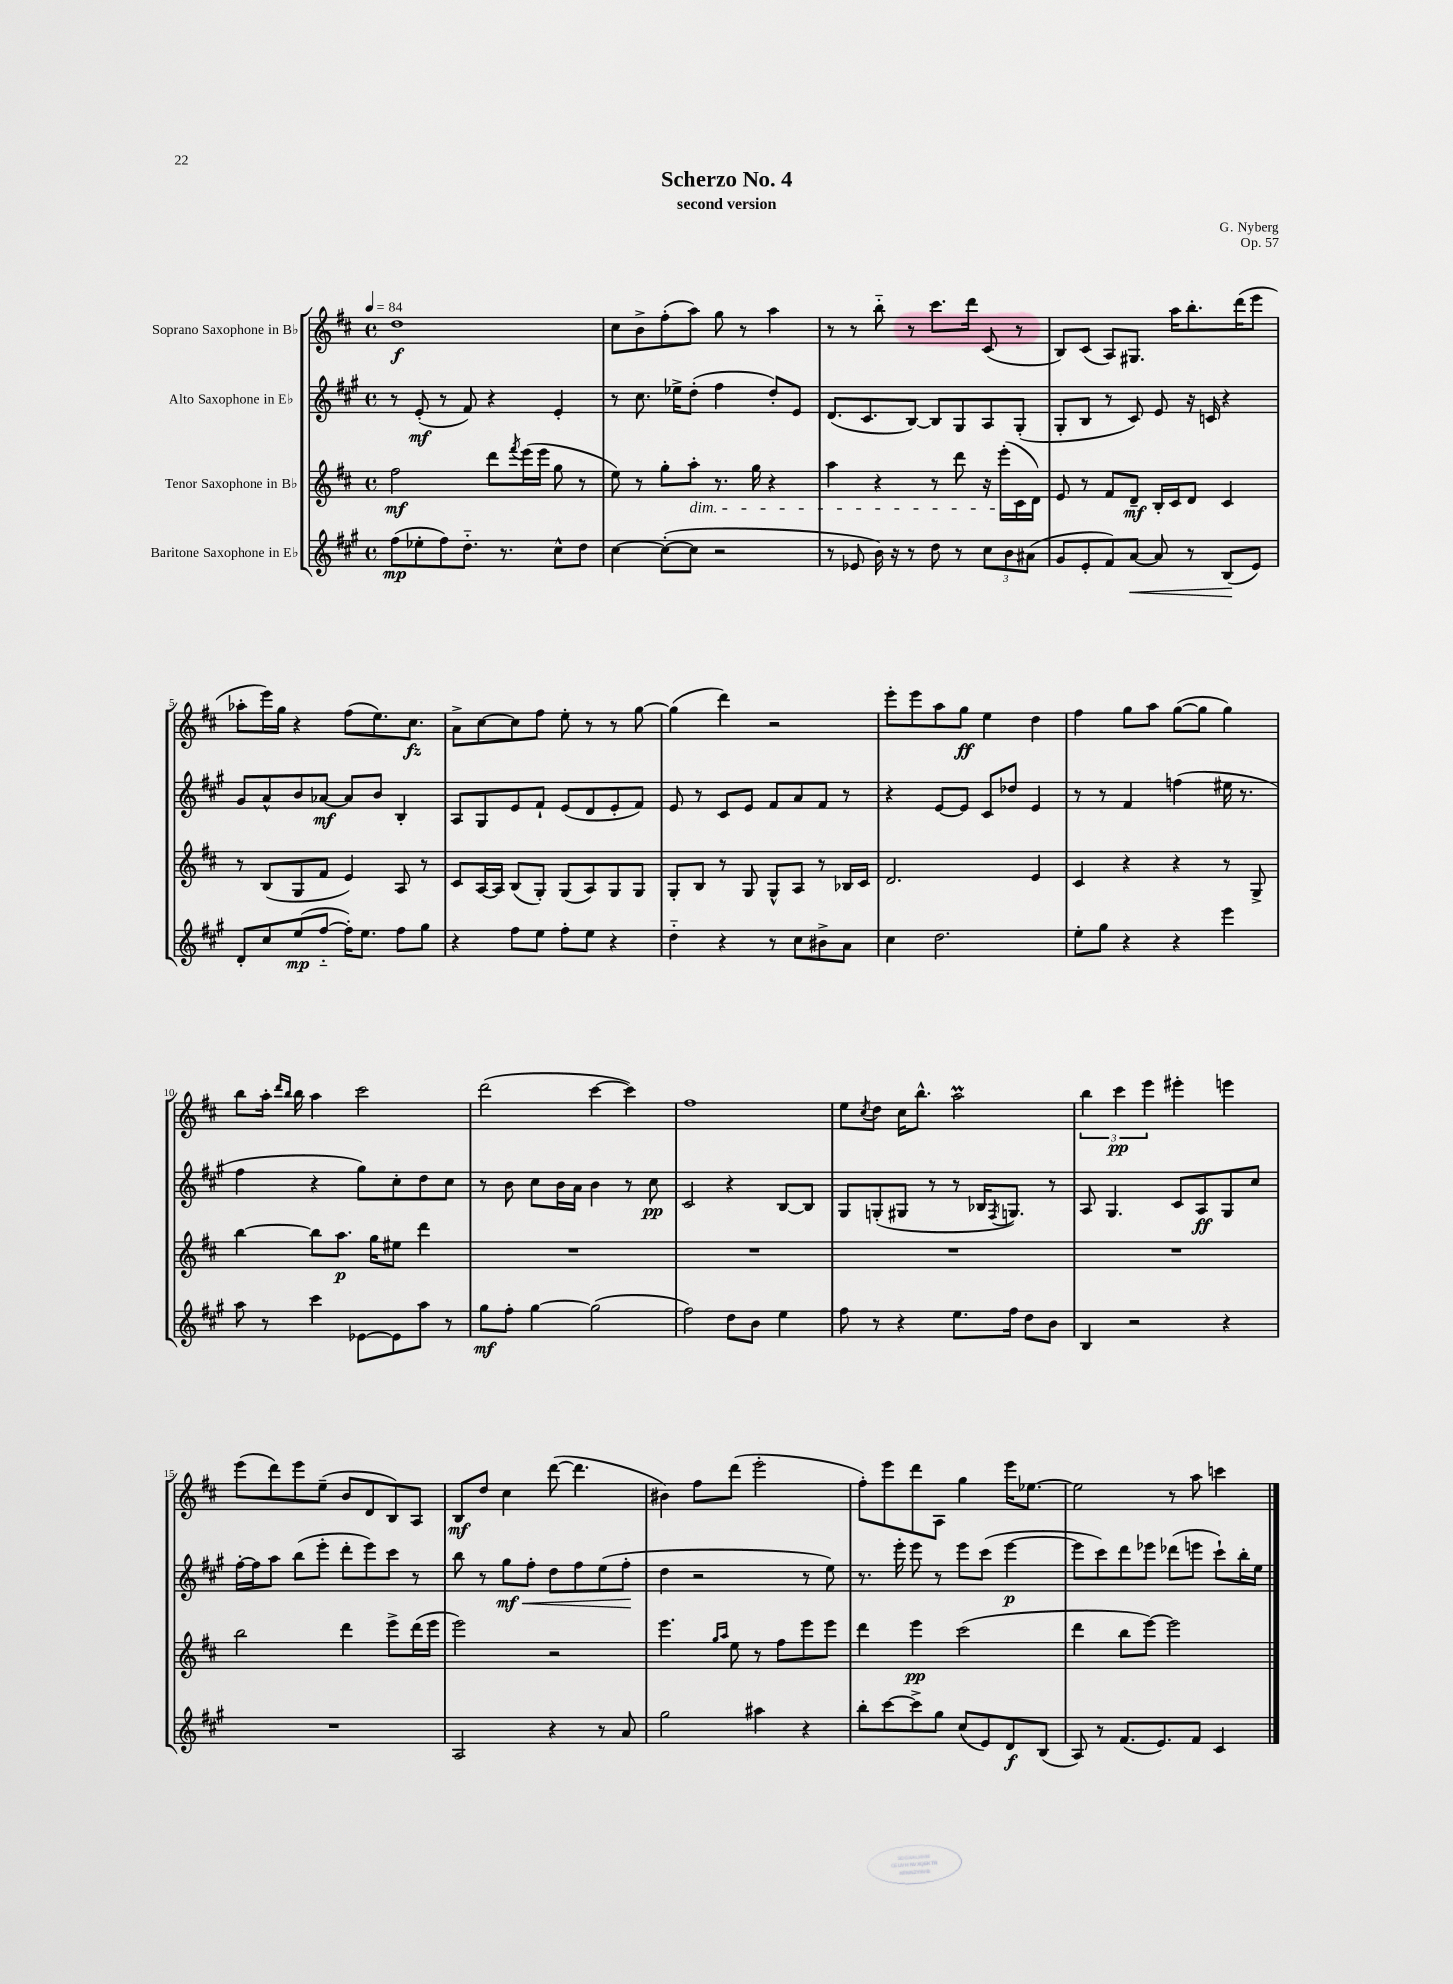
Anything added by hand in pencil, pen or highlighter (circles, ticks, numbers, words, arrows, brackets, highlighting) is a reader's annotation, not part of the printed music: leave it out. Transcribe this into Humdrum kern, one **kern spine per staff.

**kern	**dynam	**kern	**dynam	**kern	**dynam	**kern	**dynam
*part4	*part4	*part3	*part3	*part2	*part2	*part1	*part1
*staff4	*staff4	*staff3	*staff3	*staff2	*staff2	*staff1	*staff1
*I"Baritone Saxophone in E♭	*	*I"Tenor Saxophone in B♭	*	*I"Alto Saxophone in E♭	*	*I"Soprano Saxophone in B♭	*
*clefG2	*	*clefG2	*	*clefG2	*	*clefG2	*
*k[f#c#g#]	*	*k[f#c#]	*	*k[f#c#g#]	*	*k[f#c#]	*
*M4/4	*	*M4/4	*	*M4/4	*	*M4/4	*
*met(c)	*	*met(c)	*	*met(c)	*	*met(c)	*
*MM84	*	*MM84	*	*MM84	*	*MM84	*
=1	=1	=1	=1	=1	=1	=1	=1
(8ff#\L	mp	2ff#\	mf	8r	.	1dd	f
8ee-X'\	.	.	.	(8e'/	mf	.	.
8ff#\)	.	.	.	8r	.	.	.
8.dd\J	.	.	.	8f#/)	.	.	.
.	.	8ddd\L	.	4r	.	.	.
8.r	.	.	.	.	.	.	.
.	.	8qfff#/	.	.	.	.	.
.	.	(16eee\L	.	.	.	.	.
.	.	16eee\JJ	.	.	.	.	.
8cc#^^\L	.	8gg\	.	4e'/	.	.	.
8dd\J	.	8r	.	.	.	.	.
=2	=2	=2	=2	=2	=2	=2	=2
[4cc#\	.	8ee\)	.	8r	.	8cc#\L	.
.	.	8r	.	8.cc#\	.	8b^\	.
(8cc#'\L_	.	8gg'\L	.	.	.	(8ff#'\	.
.	.	.	.	16ee-X^\KL	.	.	.
!	!	!LO:TX:b:i:t=dim.	!	!	!	!	!
8cc#\J]	.	8aa'\J	.	(8dd'\J	.	8aa\J)	.
2r	.	8.r	.	4ff#\	.	8gg\	.
.	.	.	.	.	.	8r	.
.	.	16gg\	.	.	.	.	.
.	.	4r	.	8dd'/L)	.	4aa\	.
.	.	.	.	8e/J	.	.	.
=3	=3	=3	=3	=3	=3	=3	=3
8r	.	4aa\	.	(8.d/L	.	8r	.
8e-X/	.	.	.	.	.	8r	.
.	.	.	.	8.c#/	.	.	.
16b\)	.	4r	.	.	.	8bb\	.
16r	.	.	.	.	.	.	.
8r	.	.	.	[8B/J)	.	8r	.
8dd\	.	8r	.	8B/L]	.	8.ccc#\L	.
8r	.	8ddd\	.	8G#/	.	.	.
.	.	.	.	.	.	16ddd\Jk	.
12cc#\L	.	16r	.	8A/	.	(8c#/	.
.	.	(16eee'\LL	.	.	.	.	.
12b\	.	.	.	.	.	.	.
.	.	16c#\	.	(8G#'/J	.	8r	.
(12a#X\J	.	.	.	.	.	.	.
.	.	16d\JJ)	.	.	.	.	.
=4	=4	=4	=4	=4	=4	=4	=4
8g#/L	.	8e/	.	8G#'/L	.	8B/L)	.
8e'/	.	8r	.	8B/J	.	(8c#/J	.
8f#/)	.	8f#/L	.	8r	.	8A/L)	.
!	!LO:HP:b	!	!	!	!	!	!
[8a/J	<	8d~/J	mf	8c#/)	.	8.G#X/J	.
8a/]	.	16B'/LL	.	8e/	.	.	.
.	.	16c#/J	.	.	.	16aa\KL	.
8r	.	8d/J	.	16r	.	8.bb'\	.
.	.	.	.	16cn/	.	.	.
(8B/L	.	4c#/	.	4r	.	.	.
.	.	.	.	.	.	(16ddd\K	.
8e/J)	[	.	.	.	.	8eee\J	.
!!LO:LB:g=z
=5	=5	=5	=5	=5	=5	=5	=5
8d'/L	.	8r	.	8g#/L	.	8aa-X'\L	.
8cc#/	.	(8B/L	.	8a^^/	.	16eee\L)	.
.	.	.	.	.	.	16gg\JJ	.
(8ee/	mp	8G/	.	8b/	.	4r	.
[8ff#/J	.	8f#/J	.	[8a-X/J	mf	.	.
16ff#'\KL])	.	4e/)	.	8a-/L]	.	(8ff#\L	.
8.ee\J	.	.	.	.	.	.	.
.	.	.	.	8b/J	.	8.ee\)	.
8ff#\L	.	8A/	.	4B'/	.	.	.
.	.	.	.	.	.	8.cc#\J	fz
8gg#\J	.	8r	.	.	.	.	.
=6	=6	=6	=6	=6	=6	=6	=6
4r	.	8c#/L	.	8A/L	.	8a^\L	.
.	.	[16A/L	.	8G#/	.	[8cc#\	.
.	.	16A/JJ]	.	.	.	.	.
8ff#\L	.	(8B/L	.	8e/	.	8cc#\]	.
8ee\J	.	8G'/J)	.	8f#`/J	.	8ff#\J	.
8ff#'\L	.	(8G/L	.	(8e/L	.	8ee'\	.
8ee\J	.	8A/)	.	8d/	.	8r	.
4r	.	8G/	.	8e'/	.	8r	.
.	.	8G/J	.	8f#/J)	.	[8gg\	.
=7	=7	=7	=7	=7	=7	=7	=7
4dd\	.	8G'/L	.	8e/	.	(4gg\]	.
.	.	8B/J	.	8r	.	.	.
4r	.	8r	.	8c#/L	.	4ddd\)	.
.	.	8G/	.	8e/J	.	.	.
8r	.	8G^^/L	.	8f#/L	.	2r	.
8cc#\L	.	8A/J	.	8a/	.	.	.
8b#X^\	.	8r	.	8f#/J	.	.	.
8a\J	.	16B-X/LL	.	8r	.	.	.
.	.	16c#/JJ	.	.	.	.	.
=8	=8	=8	=8	=8	=8	=8	=8
4cc#\	.	2.d/	.	4r	.	8eee'\L	.
.	.	.	.	.	.	8eee\	.
2.dd\	.	.	.	[8e/L	.	8aa\	.
.	.	.	.	8e/J]	.	8gg\J	ff
.	.	.	.	8c#/L	.	4ee\	.
.	.	.	.	8dd-X/J	.	.	.
.	.	4e/	.	4e/	.	4dd\	.
=9	=9	=9	=9	=9	=9	=9	=9
8ee'\L	.	4c#/	.	8r	.	4ff#\	.
8gg#\J	.	.	.	8r	.	.	.
4r	.	4r	.	4f#/	.	8gg\L	.
.	.	.	.	.	.	8aa\J	.
4r	.	4r	.	(4ffn\	.	([8gg\L	.
.	.	.	.	.	.	8gg\J]	.
4eee\	.	8r	.	16ee#X\	.	4gg\)	.
.	.	.	.	8.r	.	.	.
.	.	8G^/	.	.	.	.	.
!!LO:LB:g=z
=10	=10	=10	=10	=10	=10	=10	=10
8aa\	.	[4bb\	.	4ff#\	.	8bb\L	.
8r	.	.	.	.	.	16aa'\Jk	.
.	.	.	.	.	.	16qqddd/LL	.
.	.	.	.	.	.	16qqbb/JJ	.
.	.	.	.	.	.	16bb\	.
4ccc#\	.	8bb\L]	.	4r	.	4aa\	.
.	.	8.aa\J	p	.	.	.	.
[8e-X\L	.	.	.	8gg#\L)	.	2ccc#\	.
.	.	16gg\KL	.	.	.	.	.
8e-\]	.	8ee#X\J	.	8cc#'\	.	.	.
8aa\J	.	4ddd\	.	8dd\	.	.	.
8r	.	.	.	8cc#\J	.	.	.
=11	=11	=11	=11	=11	=11	=11	=11
8gg#\L	mf	1r	.	8r	.	(2ddd\	.
8ff#'\J	.	.	.	8b\	.	.	.
[4gg#\	.	.	.	8cc#\L	.	.	.
.	.	.	.	16b\L	.	.	.
.	.	.	.	16a\JJ	.	.	.
(2gg#\]	.	.	.	4b\	.	[4ccc#\	.
.	.	.	.	8r	.	4ccc#\])	.
.	.	.	.	8cc#\	pp	.	.
=12	=12	=12	=12	=12	=12	=12	=12
2ff#\)	.	1r	.	2c#/	.	1ff#	.
8dd\L	.	.	.	4r	.	.	.
8b\J	.	.	.	.	.	.	.
4ee\	.	.	.	[8B/L	.	.	.
.	.	.	.	8B/J]	.	.	.
=13	=13	=13	=13	=13	=13	=13	=13
8ff#\	.	1r	.	8G#/L	.	8ee\L	.
.	.	.	.	.	.	8qcc#/	.
8r	.	.	.	(8Gn'/	.	8dd\J	.
4r	.	.	.	8G#X/J	.	16cc#\KL	.
.	.	.	.	.	.	8.bb^^\J	.
.	.	.	.	8r	.	.	.
8.ee\L	.	.	.	8r	.	2aaM\	.
.	.	.	.	16B-X/KL	.	.	.
.	.	.	.	8qF#/	.	.	.
16ff#\Jk	.	.	.	8.Gn/J)	.	.	.
8dd\L	.	.	.	.	.	.	.
8b\J	.	.	.	8r	.	.	.
=14	=14	=14	=14	=14	=14	=14	=14
4B/	.	1r	.	8A/	.	6bb\	.
.	.	.	.	4.G#/	.	.	.
.	.	.	.	.	.	6ccc#\	pp
2r	.	.	.	.	.	.	.
.	.	.	.	.	.	6eee\	.
.	.	.	.	8c#/L	.	4eee#X'\	.
.	.	.	.	8A/	ff	.	.
4r	.	.	.	8G#/	.	4eeen\	.
.	.	.	.	8cc#/J	.	.	.
!!LO:LB:g=z
=15	=15	=15	=15	=15	=15	=15	=15
1r	.	2bb\	.	[16ff#'\LL	.	(8eee\L	.
.	.	.	.	16ff#\J]	.	.	.
.	.	.	.	8aa\J	.	8ddd\)	.
.	.	.	.	(8bb\L	.	8eee\	.
.	.	.	.	8eee'\J	.	(8ee~\J	.
.	.	4ddd\	.	8ddd'\L	.	8b/L	.
.	.	.	.	8eee\)	.	8d/	.
.	.	8eee^\L	.	8ccc#\J	.	8B/)	.
.	.	(16ddd\L	.	8r	.	8A/J	.
.	.	16eee\JJ	.	.	.	.	.
=16	=16	=16	=16	=16	=16	=16	=16
2A/	.	2eee\)	.	8bb\	.	8B/L	mf
.	.	.	.	8r	.	8dd/J	.
!	!	!	!	!	!LO:HP:b	!	!
.	.	.	.	8gg#\L	< mf	4cc#\	.
.	.	.	.	8ff#'\J	.	.	.
4r	.	2r	.	8dd\L	.	([8ddd\	.
.	.	.	.	8ff#\	.	4.ddd\]	.
8r	.	.	.	(8ee\	.	.	.
8a/	.	.	.	8ff#'\J	.	.	.
.	.	.	.	.	[	.	.
=17	=17	=17	=17	=17	=17	=17	=17
2gg#\	.	4.eee\	.	4dd\	.	4b#X\)	.
.	.	.	.	2r	.	8ff#\L	.
.	.	16qqgg/LL	.	.	.	.	.
.	.	16qqaa/JJ	.	.	.	.	.
.	.	8ee\	.	.	.	(8ddd\J	.
4aa#X\	.	8r	.	.	.	2eee'\	.
.	.	8ff#\L	.	.	.	.	.
4r	.	8eee\	.	8r	.	.	.
.	.	8eee\J	.	8ee\)	.	.	.
=18	=18	=18	=18	=18	=18	=18	=18
8bb'\L	.	4ddd\	.	8.r	.	8ff#'\L)	.
[8ccc#\	.	.	.	.	.	8eee\	.
.	.	.	.	16eee'\	.	.	.
8ccc#^\]	.	4eee\	pp	8eee\	.	8ddd\	.
8gg#\J	.	.	.	8r	.	8A\J	.
(8cc#/L	.	(2ccc#\	.	8eee\L	.	4gg\	.
8e/)	.	.	.	(8ccc#\J	.	.	.
8d/	f	.	.	[4eee\	p	16eee\KL	.
.	.	.	.	.	.	[8.ee-X\J	.
(8B/J	.	.	.	.	.	.	.
=19	=19	=19	=19	=19	=19	=19	=19
8A/)	.	4ddd\	.	8eee\L]	.	2ee-\]	.
8r	.	.	.	8ccc#\)	.	.	.
(8.f#/L	.	8bb\L	.	8ddd\	.	.	.
.	.	[8eee\J)	.	8eee-X\J	.	.	.
8.e/)	.	.	.	.	.	.	.
.	.	2eee\]	.	(8ddd-X\L	.	8r	.
8f#/J	.	.	.	8eeen\J	.	8aa\	.
4c#/	.	.	.	8ccc#`\L)	.	4cccn\	.
.	.	.	.	16bb'\L	.	.	.
.	.	.	.	16ee\JJ	.	.	.
==	==	==	==	==	==	==	==
*-	*-	*-	*-	*-	*-	*-	*-
